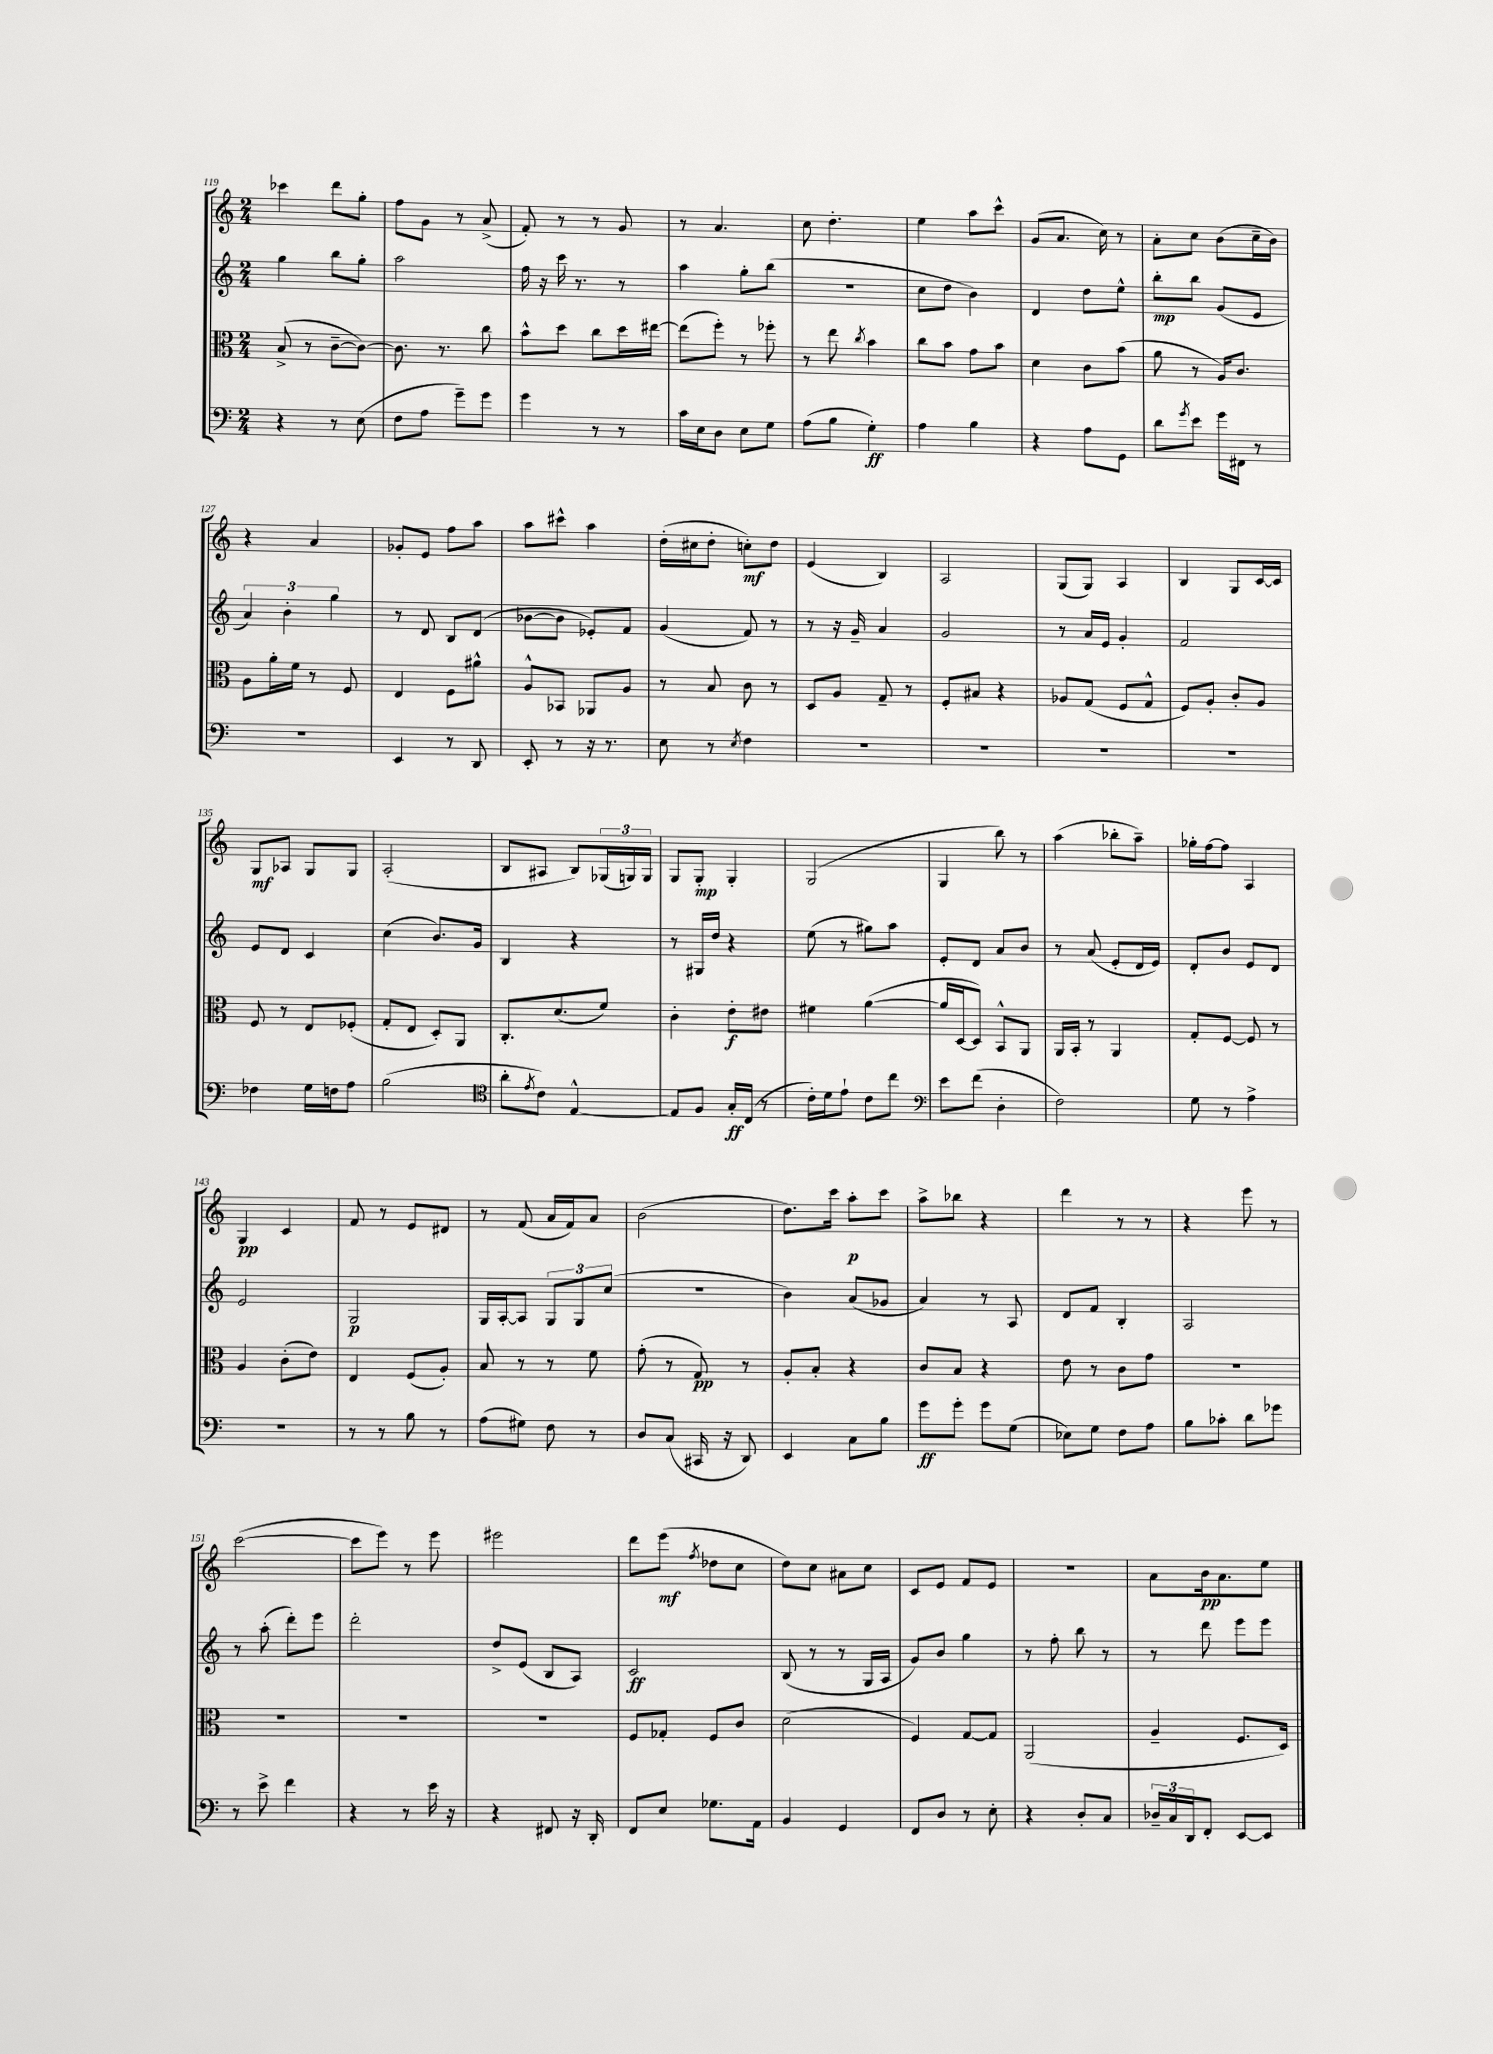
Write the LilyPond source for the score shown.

<<
\new StaffGroup <<
\new Staff = "s0" {
    \clef treble \key c \major \numericTimeSignature \time 2/4
    ces'''4 d'''8 g''8-. |
    f''8 g'8 r8 a'8->( |
    f'8-.) r8 r8 g'8 |
    r8 a'4. |
    c''8 d''4.-. |
    e''4 a''8 c'''8-^ |
    g'8( a'8. c''16) r8 |
    a'8-. c''8 b'8( c''16-- b'16) |
    r4 a'4 |
    ges'8-. e'8 f''8 a''8 |
    a''8 cis'''8-^ a''4 |
    d''16-.( cis''16 d''8-. c''8-.\mf) d''8 |
    e'4( b4) |
    a2 |
    g8( g8) a4 |
    b4 g8 c'16~ c'16 |
    g8\mf aes8 g8 g8 |
    a2-.( |
    b8 ais8 b8) \tuplet 3/2 { ges16( g16) g16 } |
    g8 g8-.\mp g4-. |
    g2( |
    g4 b''8) r8 |
    a''4( bes''8-. a''8--) |
    ges''16-. f''16~ f''8 a4 |
    g4\pp c'4 |
    f'8 r8 e'8 dis'8 |
    r8 f'8( a'16 f'16) a'8 |
    b'2( |
    d''8.) c'''16 a''8-.\p c'''8 |
    a''8-> bes''8 r4 |
    d'''4 r8 r8 |
    r4 e'''8 r8 |
    c'''2~( |
    c'''8 e'''8) r8 e'''8 |
    eis'''2 |
    d'''8 e'''8\mf( \acciaccatura { f''8 } des''8 c''8 |
    d''8) c''8 ais'8 c''8 |
    c'8 e'8 f'8 e'8 |
    R2 |
    a'8 b'16\pp a'8. e''8 \bar "|." |
}
\new Staff = "s1" {
    \clef treble \key c \major \numericTimeSignature \time 2/4
    g''4 b''8 g''8-. |
    a''2 |
    f''16 r16 c'''16 r8. r8 |
    a''4 g''8-. b''8( |
    r2 |
    c''8 d''8 b'4) |
    d'4 d''8 e''8-^ |
    b''8-.\mp b''8 g'8( e'8 |
    \tuplet 3/2 { a'4) b'4-. g''4 } |
    r8 d'8 b8 d'8( |
    bes'8~ bes'8 ees'8-.) f'8 |
    g'4( f'8) r8 |
    r8 r16 g'16-- a'4 |
    g'2 |
    r8 a'16 e'16 g'4-. |
    f'2 |
    e'8 d'8 c'4 |
    c''4( b'8.) g'16 |
    b4 r4 |
    r8 gis16 d''16 r4 |
    e''8( r8 gis''8) a''8 |
    e'8-. d'8 a'8 b'8 |
    r8 a'8( e'8-. d'16 e'16) |
    d'8-. b'8 e'8 d'8 |
    e'2 |
    g2\p |
    g16 a16~-. a8 \tuplet 3/2 { g8 g8 c''8( } |
    r2 |
    b'4) a'8( ges'8 |
    a'4) r8 a8 |
    d'8 f'8 b4-. |
    a2 |
    r8 a''8-.( d'''8-.) e'''8 |
    d'''2-. |
    d''8-> e'8( b8 a8) |
    c'2\ff |
    b8( r8 r8 g16 a16 |
    g'8) b'8 g''4 |
    r8 f''8-. b''8 r8 |
    r8 d'''8 e'''8 e'''8 \bar "|." |
}
\new Staff = "s2" {
    \clef alto \key c \major \numericTimeSignature \time 2/4
    b8->( r8 c'8~-- c'8~) |
    c'8. r8. c''8 |
    b'8-^ d''8 c''8 d''16 eis''16~ |
    eis''8( f''8-.) r8 fes''8-. |
    r8 e''8 \acciaccatura { c''8 } b'4 |
    c''8 b'8 g'8 b'8 |
    d'4 c'8 b'8( |
    a'8 r8 a16) c'8. |
    a8 a'16-. f'16 r8 f8 |
    e4 f8 ais'8-^ |
    a8-^ bes,8 aes,8 a8 |
    r8 b8 c'8 r8 |
    d8 a8 g8-- r8 |
    f8-. bis8 r4 |
    aes8 g8( f8 g8-^ |
    f8) a8-. c'8-. a8 |
    f8 r8 e8 fes8-.( |
    g8-. e8 d8-.) a,8 |
    c8.-. d'8.( f'8) |
    c'4-. e'8-.\f eis'8 |
    fis'4 a'4~( |
    a'16 d16~ d8) b,8-^ a,8 |
    a,16 b,16-. r8 a,4 |
    g8-. f8~ f8 r8 |
    a4 c'8-.( e'8) |
    e4 f8( a8-.) |
    b8 r8 r8 f'8 |
    g'8-.( r8 g8\pp) r8 |
    a8-. b8-. r4 |
    c'8 b8 r4 |
    e'8 r8 c'8 g'8 |
    R2 |
    R2 |
    R2 |
    R2 |
    f8 ges8-. f8 c'8 |
    d'2( |
    f4) g8~ g8 |
    a,2( |
    a4-- f8. d16) \bar "|." |
}
\new Staff = "s3" {
    \clef bass \key c \major \numericTimeSignature \time 2/4
    r4 r8 e8( |
    f8 a8 g'8--) g'8 |
    g'4 r8 r8 |
    c'16 e16 d8 e8 g8 |
    a8( b8 g4-.\ff) |
    a4 b4 |
    r4 a8 g,8 |
    d'8 \acciaccatura { g'8 } e'8 g'16 fis,16 r8 |
    r2 |
    e,4 r8 d,8 |
    e,8-. r8 r16 r8. |
    e8 r8 \acciaccatura { e8 } f4 |
    R2 |
    R2 |
    R2 |
    R2 |
    fes4 g16 f16 a8 |
    b2( |
    \clef tenor a'8-. \acciaccatura { e'8 } c'8) e4~-^ |
    e8 f8 g16-.\ff c16( r8 |
    c'16-.) d'16 e'8-! c'8 c''8 |
    \clef bass e'8 f'8( d4-. |
    f2) |
    g8 r8 a4-> |
    R2 |
    r8 r8 b8 r8 |
    a8( gis8) f8 r8 |
    d8 c8( cis,16 r16 d,8) |
    e,4 c8 b8 |
    g'8\ff g'8-. g'8 g8( |
    ees8) g8 f8 a8 |
    b8 ces'8-. d'8 ges'8 |
    r8 e'8-> f'4 |
    r4 r8 e'16 r16 |
    r4 fis,8 r16 d,16-. |
    f,8 e8 ges8. a,16 |
    b,4 g,4 |
    f,8 d8 r8 e8-. |
    r4 d8-. c8 |
    \tuplet 3/2 { des16-- c16 d,16 } f,8-. e,8~ e,8 \bar "|." |
}
>>
>>
\layout { \context { \Score currentBarNumber = #119 } }
